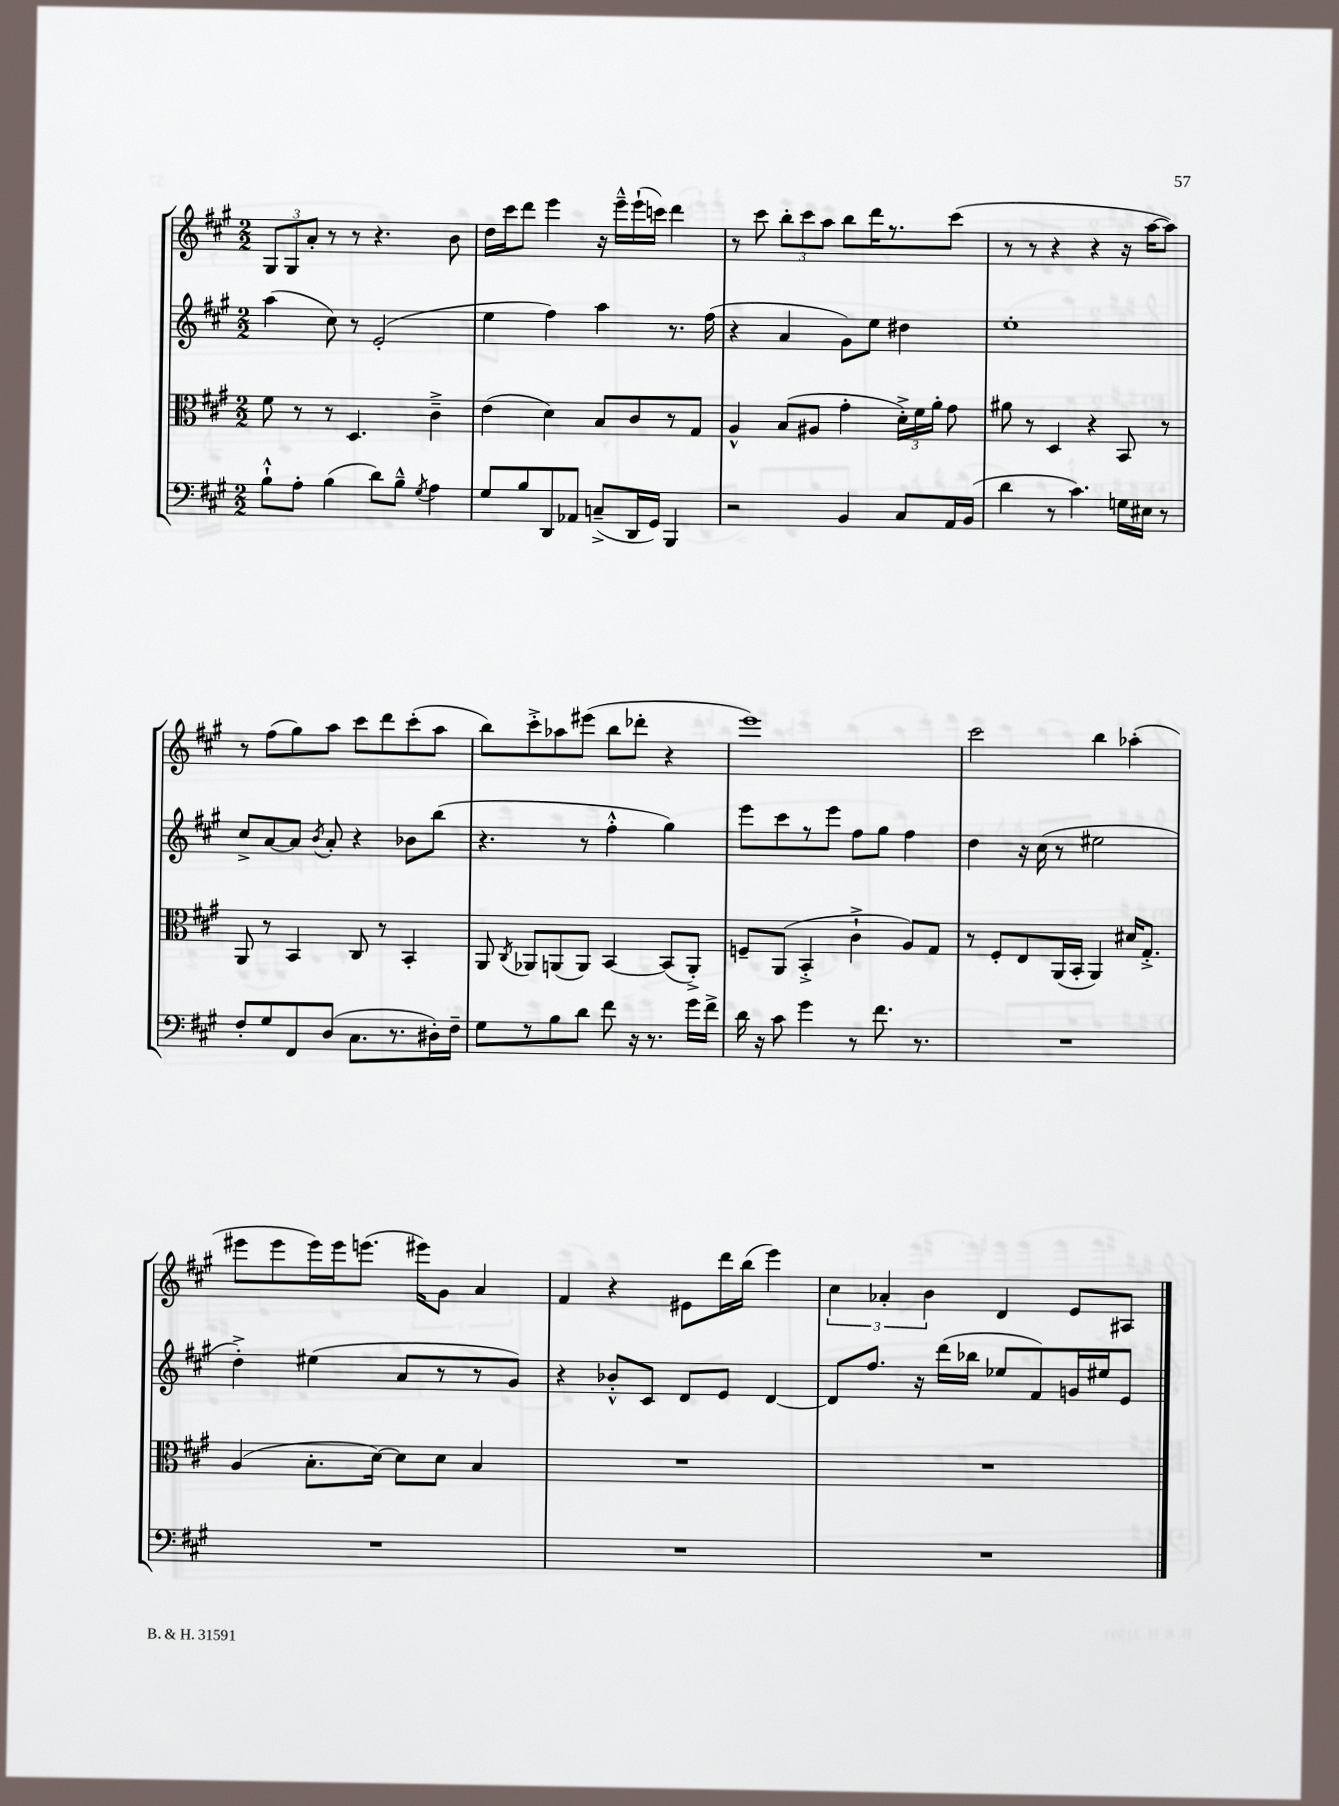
<<
\new StaffGroup <<
\new Staff = "s0" {
    \clef treble \key a \major \numericTimeSignature \time 2/2
    \autoBeamOff \tuplet 3/2 { gis8[ gis8 a'8]-. } r8 r8 r4. b'8 |
    d''16[ cis'''16 d'''8] e'''4 r16 e'''16[---^ e'''16-!( c'''16]) d'''4 |
    r8 cis'''8 \tuplet 3/2 { b''8[-. cis'''8 a''8] } b''8[ d'''16 r8. cis'''8]( |
    r8 r8 r4 r4 r16 a''16[~ a''8]) |
    r8 fis''8[( gis''8) a''8] cis'''8[ d'''8 cis'''8-.( a''8] |
    b''8[) cis'''8-.-> aes''8 eis'''8]( b''8[ des'''8]-. r4 |
    e'''1) |
    cis'''2 b''4 aes''4-.( |
    eis'''8[ eis'''8 eis'''16) eis'''16 e'''8.]( eis'''16[) gis'8] a'4 |
    fis'4 r4 eis'8[ d'''16 b''16]( e'''4) |
    \tuplet 3/2 { cis''4 aes'4-. b'4 } d'4 e'8[ ais8] \bar "|." |
}
\new Staff = "s1" {
    \clef treble \key a \major \numericTimeSignature \time 2/2
    \autoBeamOff a''4( cis''8) r8 e'2-.( |
    e''4 fis''4) a''4 r8. fis''16( |
    r4 a'4 gis'8[) e''8] dis''4 |
    e''1-. |
    cis''8[-> a'8~ a'8] \acciaccatura { b'8 } a'8-. r4 bes'8[ b''8]( |
    r4. r8 fis''4-.-^ gis''4) |
    e'''8[ cis'''8 r8 e'''8] fis''8[ gis''8] fis''4 |
    d''4 r16 cis''16( r8 eis''2 |
    d''4-.->) eis''4( a'8[ r8 r8 gis'8]) |
    r4 bes'8[-.-^ cis'8] d'8[ e'8] d'4~ |
    d'8[ fis''8.] r16 d'''16[( bes''16] ees''8[ fis'8) g'16 eis''16 e'8] \bar "|." |
}
\new Staff = "s2" {
    \clef alto \key a \major \numericTimeSignature \time 2/2
    \autoBeamOff fis'8 r8 r8 d4. cis'4---> |
    e'4( d'4) b8[ cis'8 r8 gis8] |
    a4-^ b8[( ais8] gis'4-. \tuplet 3/2 { d'16[-.->) fis'16 a'16]-. } gis'8 |
    ais'8 r8 d4 r4 b,8 r8 |
    a,8 r8 b,4 cis8 r8 b,4-. |
    a,8 \acciaccatura { cis8 } aes,8[ a,8( a,8]) b,4~ b,8[( a,8]-.->) |
    f8[-- a,8]( b,4-.-> cis'4-!-> a8[) gis8] |
    r8 fis8[-. e8 a,16( b,16]-. a,4) dis'16[ gis8.]-.-> |
    a4( b8.[-. d'16]~) d'8[ d'8] b4 |
    R1 |
    R1 \bar "|." |
}
\new Staff = "s3" {
    \clef bass \key a \major \numericTimeSignature \time 2/2
    \autoBeamOff b8[-!-^ a8]-. b4( d'8[) b8]---^ \acciaccatura { gis8 } a4 |
    gis8[ b8 d,8 aes,8] c8[--->( d,16 gis,16]) b,,4 |
    r2 b,4 cis8[ a,16 b,16]( |
    d'4 r8 cis'4.) g16[ eis16] r8 |
    fis8[-. gis8 fis,8 d8]( cis8.[ r8. dis16-.) fis16]-- |
    gis8[ r8 b8 d'8] fis'8 r16 r8. gis'16[ fis'16]-> |
    d'16 r16 cis'8 gis'4 r8 fis'8. r8. |
    R1 |
    R1 |
    R1 |
    R1 \bar "|." |
}
>>
>>
\layout { \context { \Score \remove "Bar_number_engraver" } }
